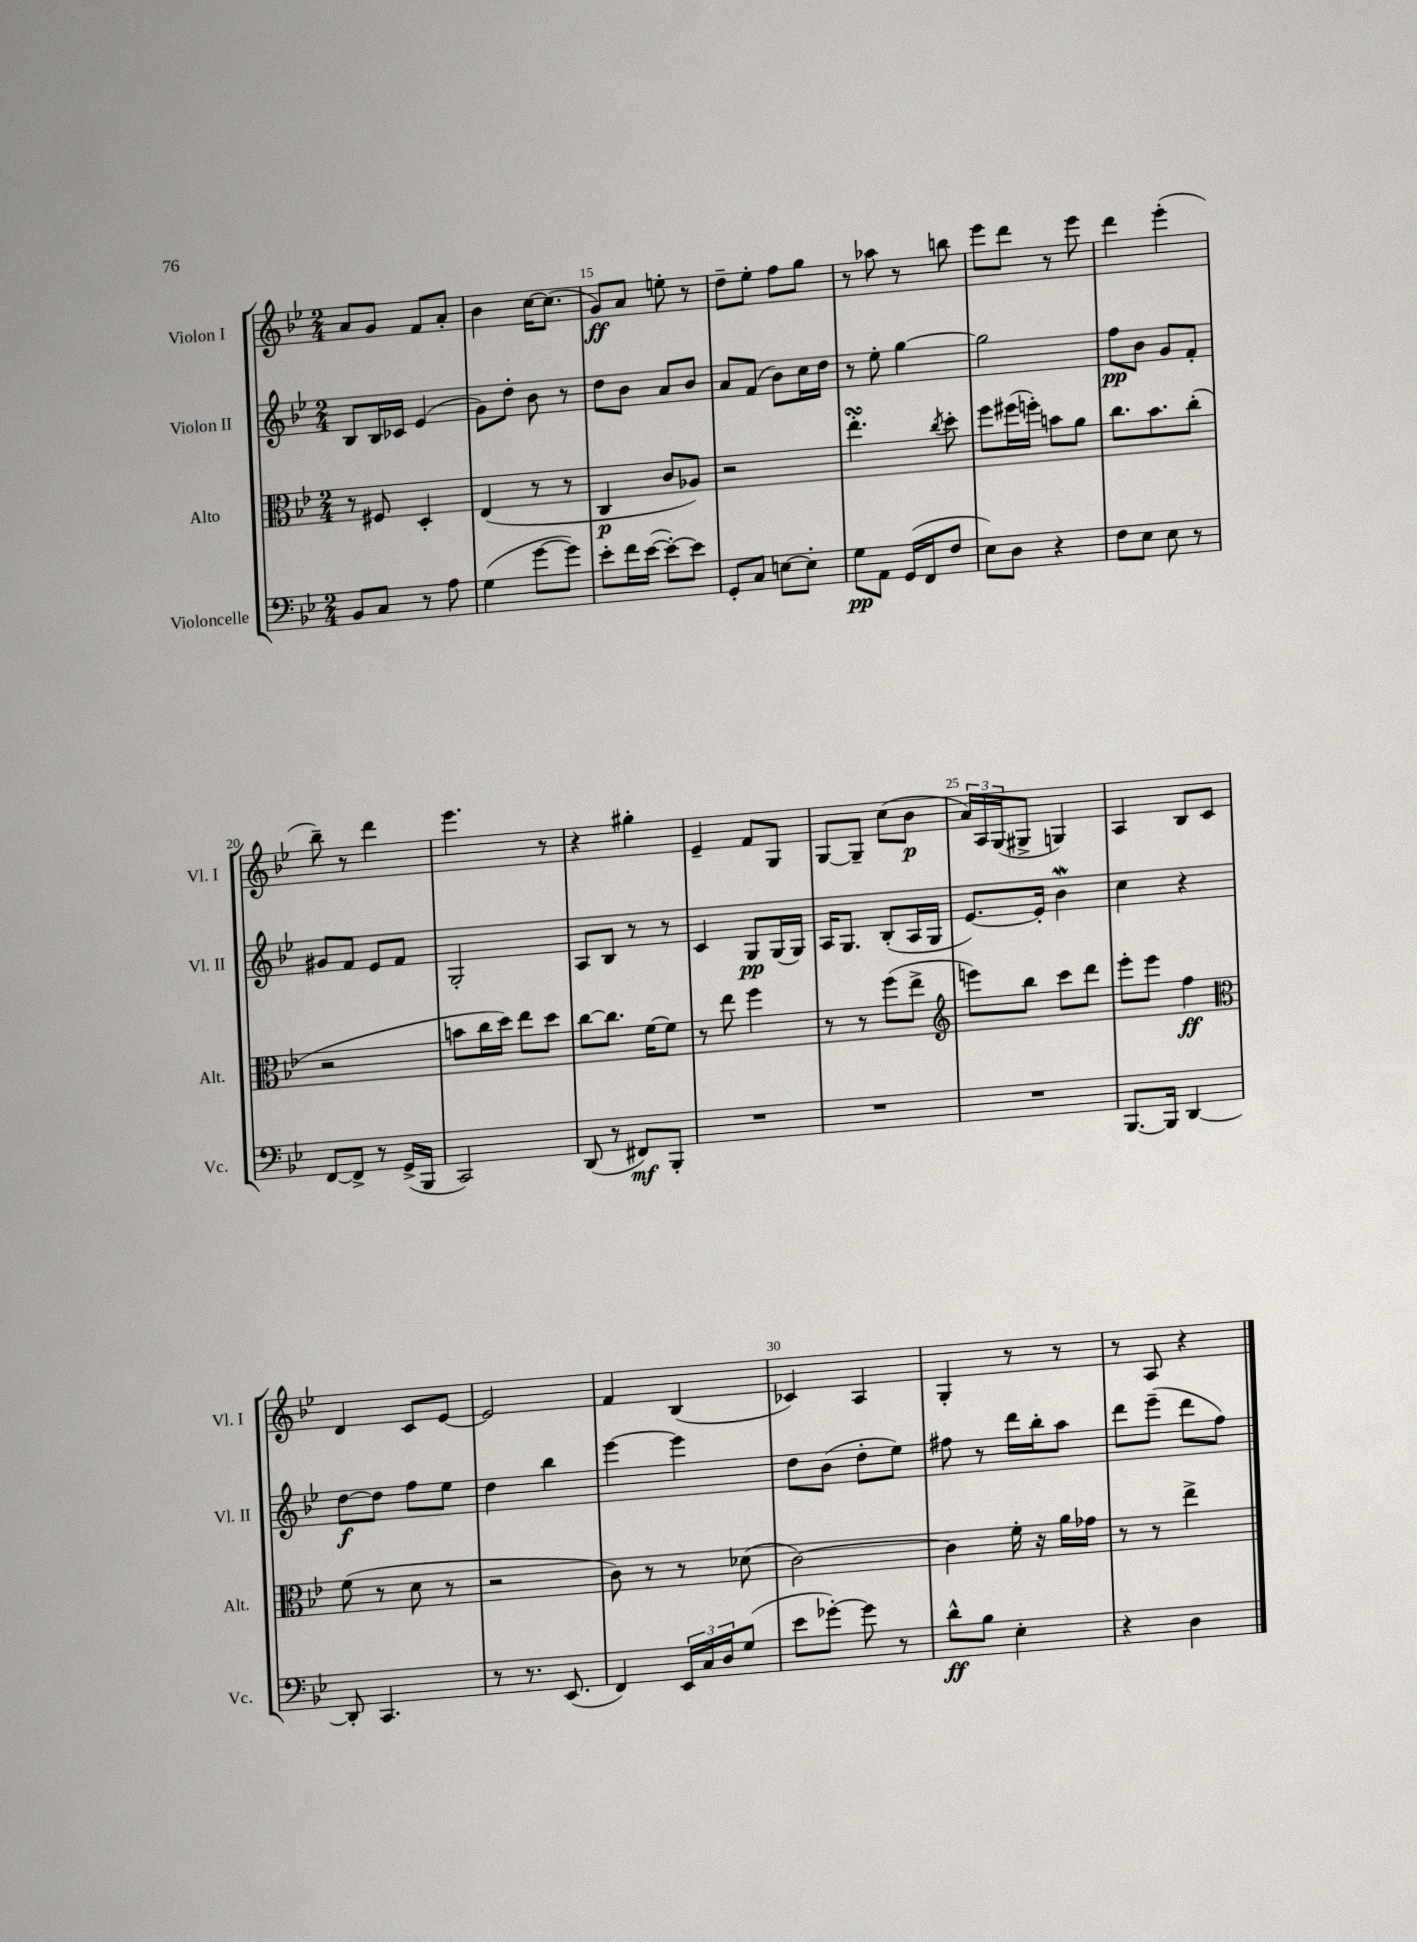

**kern	**dynam	**kern	**dynam	**kern	**dynam	**kern	**dynam
*part4	*part4	*part3	*part3	*part2	*part2	*part1	*part1
*staff4	*staff4	*staff3	*staff3	*staff2	*staff2	*staff1	*staff1
*I"Violoncelle	*	*I"Alto	*	*I"Violon II	*	*I"Violon I	*
*I'Vc.	*	*I'Alt.	*	*I'Vl. II	*	*I'Vl. I	*
*clefF4	*	*clefC3	*	*clefG2	*	*clefG2	*
*k[b-e-]	*	*k[b-e-]	*	*k[b-e-]	*	*k[b-e-]	*
*M2/4	*	*M2/4	*	*M2/4	*	*M2/4	*
=13	=13	=13	=13	=13	=13	=13	=13
8BB-/L	.	8r	.	8B-/L	.	8a/L	.
8C/J	.	8F#X/	.	16B-/L	.	8g/J	.
.	.	.	.	16c-X/JJ	.	.	.
8r	.	4D'/	.	(4e-/	.	8f/L	.
8A\	.	.	.	.	.	8a'/J	.
=14	=14	=14	=14	=14	=14	=14	=14
(4G\	.	(4E-/	.	8g\L)	.	4b-\	.
.	.	.	.	8dd'\J	.	.	.
[8g\L	.	8r	.	8b-\	.	[16cc\KL	.
.	.	.	.	.	.	(8.cc\J]	.
8g\J])	.	8r	.	8r	.	.	.
=15	=15	=15	=15	=15	=15	=15	=15
8e-'\L	.	4C/	p	8dd\L	.	8g/L)	ff
16f\L	.	.	.	8b-\J	.	8a/J	.
([16e-\JJ	.	.	.	.	.	.	.
8e-'\L_)	.	8c/L	.	8a/L	.	8een'\	.
8e-\J]	.	8A-X/J)	.	8b-/J	.	8r	.
=16	=16	=16	=16	=16	=16	=16	=16
8GG'/L	.	2r	.	8a/L	.	8dd~\L	.
8C/J	.	.	.	(8f/J	.	8ee-'\J	.
[8En\L	.	.	.	8b-\L)	.	8ff\L	.
8E'\J]	.	.	.	16cc\L	.	8gg\J	.
.	.	.	.	16dd\JJ	.	.	.
=17	=17	=17	=17	=17	=17	=17	=17
8G\L	pp	4.ee-sSSs'\	.	8r	.	8r	.
8AA\J	.	.	.	8ee-'\	.	8aa-X\	.
(16GG/LL	.	.	.	[4gg\	.	8r	.
16FF/J	.	.	.	.	.	.	.
.	.	8qcc/	.	.	.	.	.
8F/J	.	8dd'\	.	.	.	8bbn\	.
=18	=18	=18	=18	=18	=18	=18	=18
8E-\L)	.	8ff\L	.	2gg\]	.	8eee-\L	.
8D\J	.	(16ff#X\L	.	.	.	8ddd\J	.
.	.	16ffn'\JJ)	.	.	.	.	.
4r	.	8bn\L	.	.	.	8r	.
.	.	8a\J	.	.	.	8eee-\	.
=19	=19	=19	=19	=19	=19	=19	=19
8F\L	.	8.cc\L	.	8ff\L	pp	4ddd\	.
8E-\J	.	.	.	8b-\J	.	.	.
.	.	8.b-\	.	.	.	.	.
8E-\	.	.	.	8g/L	.	(4eee-'\	.
8r	.	(8cc'\J	.	8f'/J	.	.	.
!!LO:LB:g=z
=20	=20	=20	=20	=20	=20	=20	=20
[8FF/L	.	2r	.	8g#X/L	.	8bb-~\)	.
8FF^/J]	.	.	.	8f/J	.	8r	.
8r	.	.	.	8e-/L	.	4ddd\	.
(16GG^/LL	.	.	.	8f/J	.	.	.
16BBB-/JJ	.	.	.	.	.	.	.
=21	=21	=21	=21	=21	=21	=21	=21
2CC/)	.	8bn\L	.	2G'/	.	4.eee-\	.
.	.	16cc\L	.	.	.	.	.
.	.	16dd\JJ)	.	.	.	.	.
.	.	8ee-\L	.	.	.	.	.
.	.	8dd\J	.	.	.	8r	.
=22	=22	=22	=22	=22	=22	=22	=22
(8DD/	.	[8cc\L	.	8A/L	.	4r	.
8r	.	8.cc\J]	.	8B-/J	.	.	.
8FF#X/L)	mf	.	.	8r	.	4gg#X'\	.
.	.	[16f\KL	.	.	.	.	.
8BBB-'/J	.	8f\J]	.	8r	.	.	.
=23	=23	=23	=23	=23	=23	=23	=23
2r	.	8r	.	4c/	.	4e-~/	.
.	.	8ee-\	.	.	.	.	.
.	.	4ff\	.	8G/L	pp	8f/L	.
.	.	.	.	(16G/L	.	8G/J	.
.	.	.	.	16G/JJ)	.	.	.
=24	=24	=24	=24	=24	=24	=24	=24
2r	.	8r	.	16A/KL	.	[8G/L	.
.	.	.	.	8.G/J	.	.	.
.	.	8r	.	.	.	8G~/J]	.
.	.	(8ff\L	.	(8B-'/L	.	(8cc\L	.
.	.	8ee-^\J	.	16A/L	.	8b-\J	p
.	.	.	.	16G/JJ	.	.	.
=25	=25	=25	=25	=25	=25	=25	=25
*	*	*clefG2	*	*	*	*	*
2r	.	8eeen\L)	.	[8.e-/L)	.	24a/LL)	.
.	.	.	.	.	.	24A/	.
.	.	.	.	.	.	(24G/J	.
.	.	8bb-\J	.	.	.	8G#X^/J	.
.	.	.	.	16e-'/Jk]	.	.	.
.	.	8ccc\L	.	4b-w\	.	4Gn/)	.
.	.	8ddd\J	.	.	.	.	.
=26	=26	=26	=26	=26	=26	=26	=26
[8.BBB-/L	.	8eee-'\L	.	4cc\	.	4A/	.
.	.	8eee-\J	.	.	.	.	.
16BBB-/Jk]	.	.	.	.	.	.	.
[4DD/	.	4ff\	ff	4r	.	8B-/L	.
.	.	.	.	.	.	8c/J	.
!!LO:LB:g=z
=27	=27	=27	=27	=27	=27	=27	=27
*	*	*clefC3	*	*	*	*	*
8DD'/]	.	(8f\	.	[8dd\L	f	4d/	.
4.CC/	.	8r	.	8dd\J]	.	.	.
.	.	8d\	.	8ff\L	.	8c/L	.
.	.	8r	.	8ee-\J	.	[8e-/J	.
=28	=28	=28	=28	=28	=28	=28	=28
8r	.	2r	.	4dd\	.	2e-/]	.
8.r	.	.	.	.	.	.	.
.	.	.	.	4bb-\	.	.	.
(8.EE-/	.	.	.	.	.	.	.
=29	=29	=29	=29	=29	=29	=29	=29
4FF/)	.	8c\)	.	[4eee-\	.	4f/	.
.	.	8r	.	.	.	.	.
24EE-/LL	.	8r	.	4eee-\]	.	(4B-/	.
24C/	.	.	.	.	.	.	.
24D/J	.	.	.	.	.	.	.
(8G/J	.	(8d-X\	.	.	.	.	.
=30	=30	=30	=30	=30	=30	=30	=30
8e-\L	.	[2c\)	.	8dd\L	.	4c-X/)	.
[8g-X'\J)	.	.	.	(8b-\J	.	.	.
8g-\]	.	.	.	8dd'\L	.	4A/	.
8r	.	.	.	8ee-\J)	.	.	.
=31	=31	=31	=31	=31	=31	=31	=31
8d^^\L	ff	4c\]	.	8ff#X\	.	4G'/	.
8B-\J	.	.	.	8r	.	.	.
4E-'\	.	16f'\	.	16ddd\LL	.	8r	.
.	.	16r	.	16bb-'\J	.	.	.
.	.	16a\LL	.	8aa\J	.	8r	.
.	.	16g-X\JJ	.	.	.	.	.
=32	=32	=32	=32	=32	=32	=32	=32
4r	.	8r	.	8ddd\L	.	8r	.
.	.	8r	.	(8eee-~\J	.	8A/	.
4D\	.	4ee-^\	.	8ddd\L	.	4r	.
.	.	.	.	8ff\J)	.	.	.
==	==	==	==	==	==	==	==
*-	*-	*-	*-	*-	*-	*-	*-
